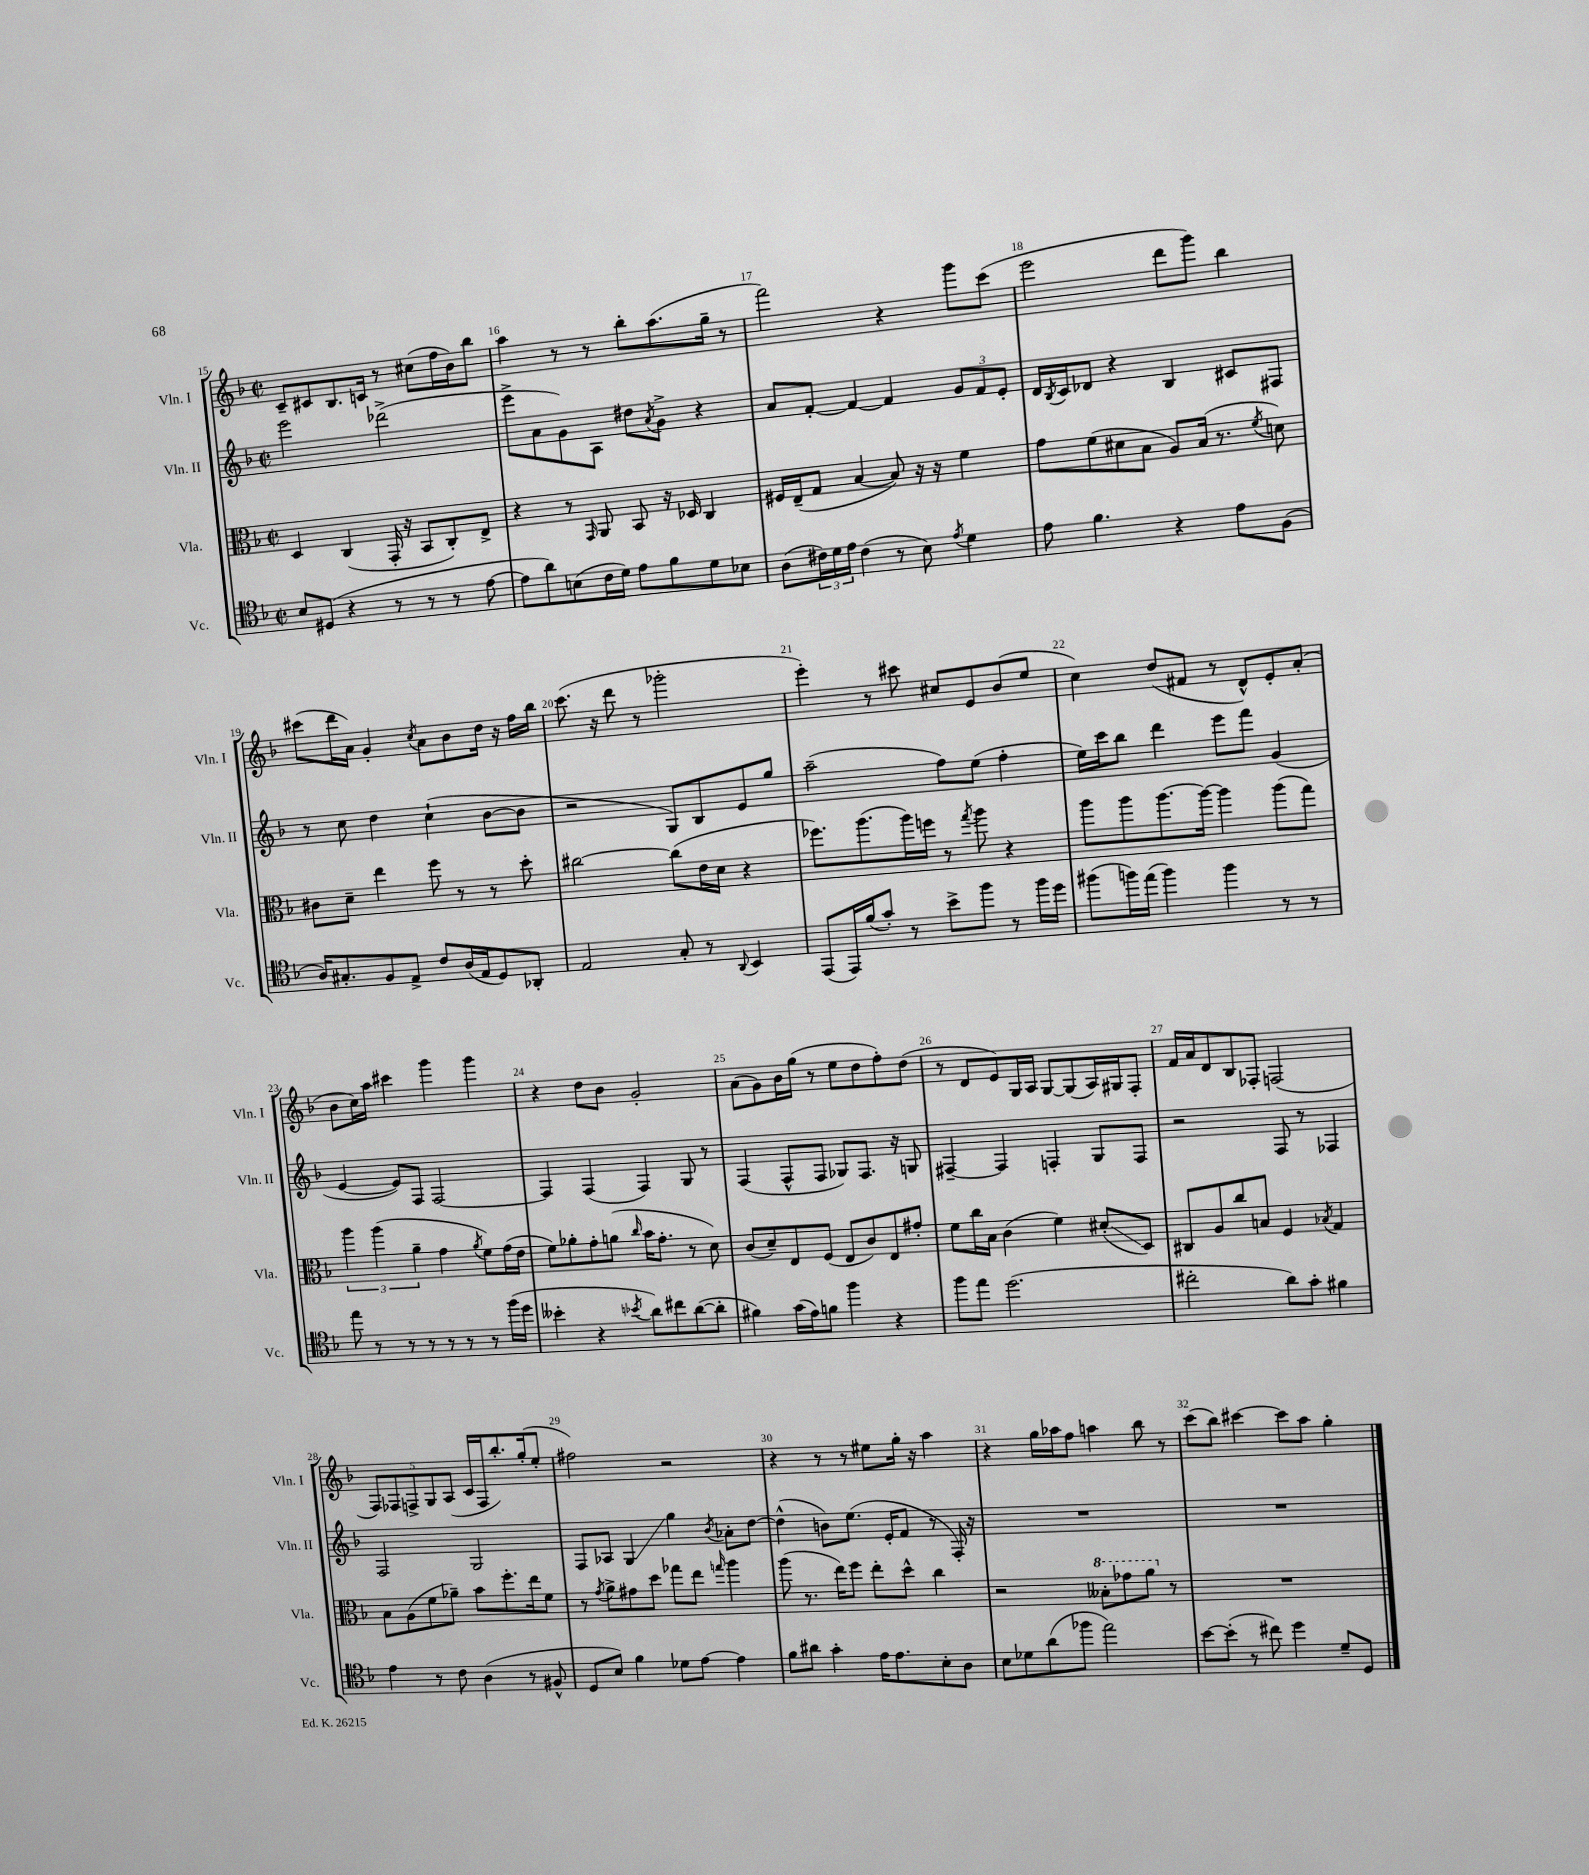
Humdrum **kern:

**kern	**kern	**kern	**kern
*staff4	*staff3	*staff2	*staff1
*clefC4	*clefC3	*clefG2	*clefG2
*k[b-]	*k[b-]	*k[b-]	*k[b-]
*M2/2	*M2/2	*M2/2	*M2/2
*met(c|)	*met(c|)	*met(c|)	*met(c|)
8B-	4D	2eee	8c~
(8D#	.	.	8c#
4r	(4C	.	8.B-
.	.	.	16c
8r	16GG'	(2ddd-^	8r
.	16r	.	.
8r	8BB-	.	(8cc#
8r	8C')	.	16ff
.	.	.	16b-)
[8e	8E^	.	8bb-
=	=	=	=
8e]	4r	8eee^	4aa
8a)	.	8a	.
(8B	8r	8g)	8r
.	16qqGG	.	.
16c	8AA	8A	8r
16d)	.	.	.
8e	8BB-	8dd#	8bb-'
.	.	8qa	.
8f	16r	8g^	(8.aa
.	16D-	.	.
8d	4C	4r	.
.	.	.	16gg~
8B-	.	.	8r
=	=	=	=
(8A	16F#	8a	2fff)
.	(16E~	.	.
24c#)	8G	[8f'	.
24d	.	.	.
24e	.	.	.
(4c#	[4B-	4f_	.
8r	8B-])	4f]	4r
8B-)	16r	.	.
.	16r	.	.
8qe	.	.	.
4d	4f	12g	8ggg
.	.	12f	.
.	.	.	(8ccc
.	.	12e'	.
=	=	=	=
8e	8g	16d	2eee
.	.	8qB-	.
.	.	16c	.
4.f	(8f	8d-	.
.	8d#	4r	.
.	8B-	.	.
4r	8A)	4B-	8ddd
.	(16B-	.	8ggg)
.	8.r	.	.
8e	.	8c#	4bb-
.	8qf	.	.
(8F	8d)	8F#	.
=	=	=	=
16A)	8c#	8r	(8ccc#
8.G#'	.	.	.
.	8d~	8cc	16ddd
.	.	.	16a)
8F	4ee	4dd	4g'
8E^	.	.	.
.	.	.	8qcc
8c	8ff	(4cc`	8a
(16A	8r	.	8b-
16E	.	.	.
8D)	8r	[8b-	16dd
.	.	.	16r
8AA-'	8dd'	8b-]	16ff
.	.	.	16bb-
=	=	=	=
2E	[2cc#	2r	(8.ccc
.	.	.	16r
.	.	.	8ddd
.	.	.	8r
8G'	(8cc#]	8G)	2ggg-'
8r	16e	8B-	.
.	16d	.	.
8qqAA	.	.	.
4BB-	4r	8e	.
.	.	8gg	.
=	=	=	=
(8EE	8.ff-)	(2aa~	4eee')
16EE)	.	.	.
(16f	(8.aa	.	.
8g')	.	.	8r
8r	16aa)	.	8ccc#
.	16ff	.	.
8b-^	8r	8ff)	8cc#
.	8qgg	.	.
8ff	8aa	(8ee	8e
8r	4r	4ff'	(8b-
16ff	.	.	8ee
16dd	.	.	.
=	=	=	=
(8ff#	8aa	16ee)	4cc)
.	.	16ccc	.
16ff)	8aa	8bb-	.
(16ee	.	.	.
4ff)	[8.aa	4ddd	(8dd
.	.	.	8f#
.	16aa_	.	.
4ff	4aa]	8eee	8r
.	.	8fff	8d^^)
8r	(8aa	(4g	8e'
8r	8gg)	.	(8a'
=	=	=	=
8ee	6aa	[4e	8b-
8r	.	.	16cc)
.	(6aa	.	.
.	.	.	16aa
8r	.	8e])	4ccc#
.	6a~	.	.
8r	.	8F	.
8r	4g	[2F	4ggg
8r	.	.	.
.	8qa	.	.
8r	8f)	.	4ggg
(16ff	(16g	.	.
16dd	16e	.	.
=	=	=	=
4b--'	8f)	4F]	4r
.	8a-'	.	.
4r	8g'	(4F	8dd
.	(8a	.	8b-
8qb-	16qqcc	.	.
8a)	16b-	4F)	2g'
.	8.g'	.	.
8cc#	.	.	.
([8a	8r	8G	.
8a']	8d)	8r	.
=	=	=	=
4f#)	(8c	(4F	(8a
.	8d~)	.	8g)
(16g	8E	8F^^	16b-
16e)	.	.	(16gg
8f	(8F	8F	8r
4ff	8E	8G-)	8ee
.	8c)	8.F	8dd
4r	8E	.	8ff')
.	.	16r	.
.	8g#'	8G	(8dd
=	=	=	=
8ff	8f	[4F#~	8r
8ee	16cc	.	8d
.	16B-	.	.
(2.dd	(4c	4F#]	8e)
.	.	.	16G
.	.	.	16A
.	4f)	4F'	[8G
.	.	.	(8G]
.	(8d#'	8G	16A)
.	.	.	16G#
.	8D)	8F	8F'
=	=	=	=
2cc#'	8C#	2r	16f
.	.	.	16a
.	8A	.	8d
.	8cc	.	8B-
.	8B	.	8F-'
8a)	4F	8F	(2F
8g'	.	8r	.
.	8qB-	.	.
4f#	4G	4F-	.
=	=	=	=
4e	8B-	2F	10F)
.	.	.	10F-
.	(8A	.	.
.	.	.	10F^
8r	8f	.	.
.	.	.	10G
8c	8a-~)	.	.
.	.	.	(10A
(4A	8b-	2G	16c
.	.	.	16F
.	8.ff'	.	8.bb-')
8r	.	.	.
.	16ee	.	(16gg'
8F#^^	8f	.	8ee'
=	=	=	=
8D	8r	8F	2ff#)
.	8qg	.	.
8B-)	8a^	8A-	.
4f	8g#	4G	.
.	8dd	.	.
8d-	8gg-	4gg	2r
[8e	8ee	.	.
.	16qqgg	8qb-	.
4e]	4aa	8a-'	.
.	.	[8dd	.
=	=	=	=
8f	(8aa	(4dd^^]	4r
8a#	8.r	.	.
4g'	.	8b)	8r
.	16ee)	.	.
.	8ff	(8.ee	8r
16e	8ee'	.	8ee#
8.e	.	16e'	.
.	8dd^^	8f	16gg'
.	.	.	16r
8B-'	4cc	8r	4aa
8A	.	16F')	.
.	.	16r	.
=	=	=	=
8B-	2r	1r	4r
8d-	.	.	.
(8a	.	.	16gg
.	.	.	16aa-
8ff-	.	.	8ff
2ee)	8b--'	.	4aa
.	8gg-	.	.
.	8aa	.	8bb-
.	8r	.	8r
=	=	=	=
[8b-	1r	1r	(8ccc
(8b-']	.	.	8bb-)
8r	.	.	[4ccc#
8cc#)	.	.	.
4dd	.	.	8ccc#]
.	.	.	8aa
8d~	.	.	4gg'
8D	.	.	.
==	==	==	==
*-	*-	*-	*-
